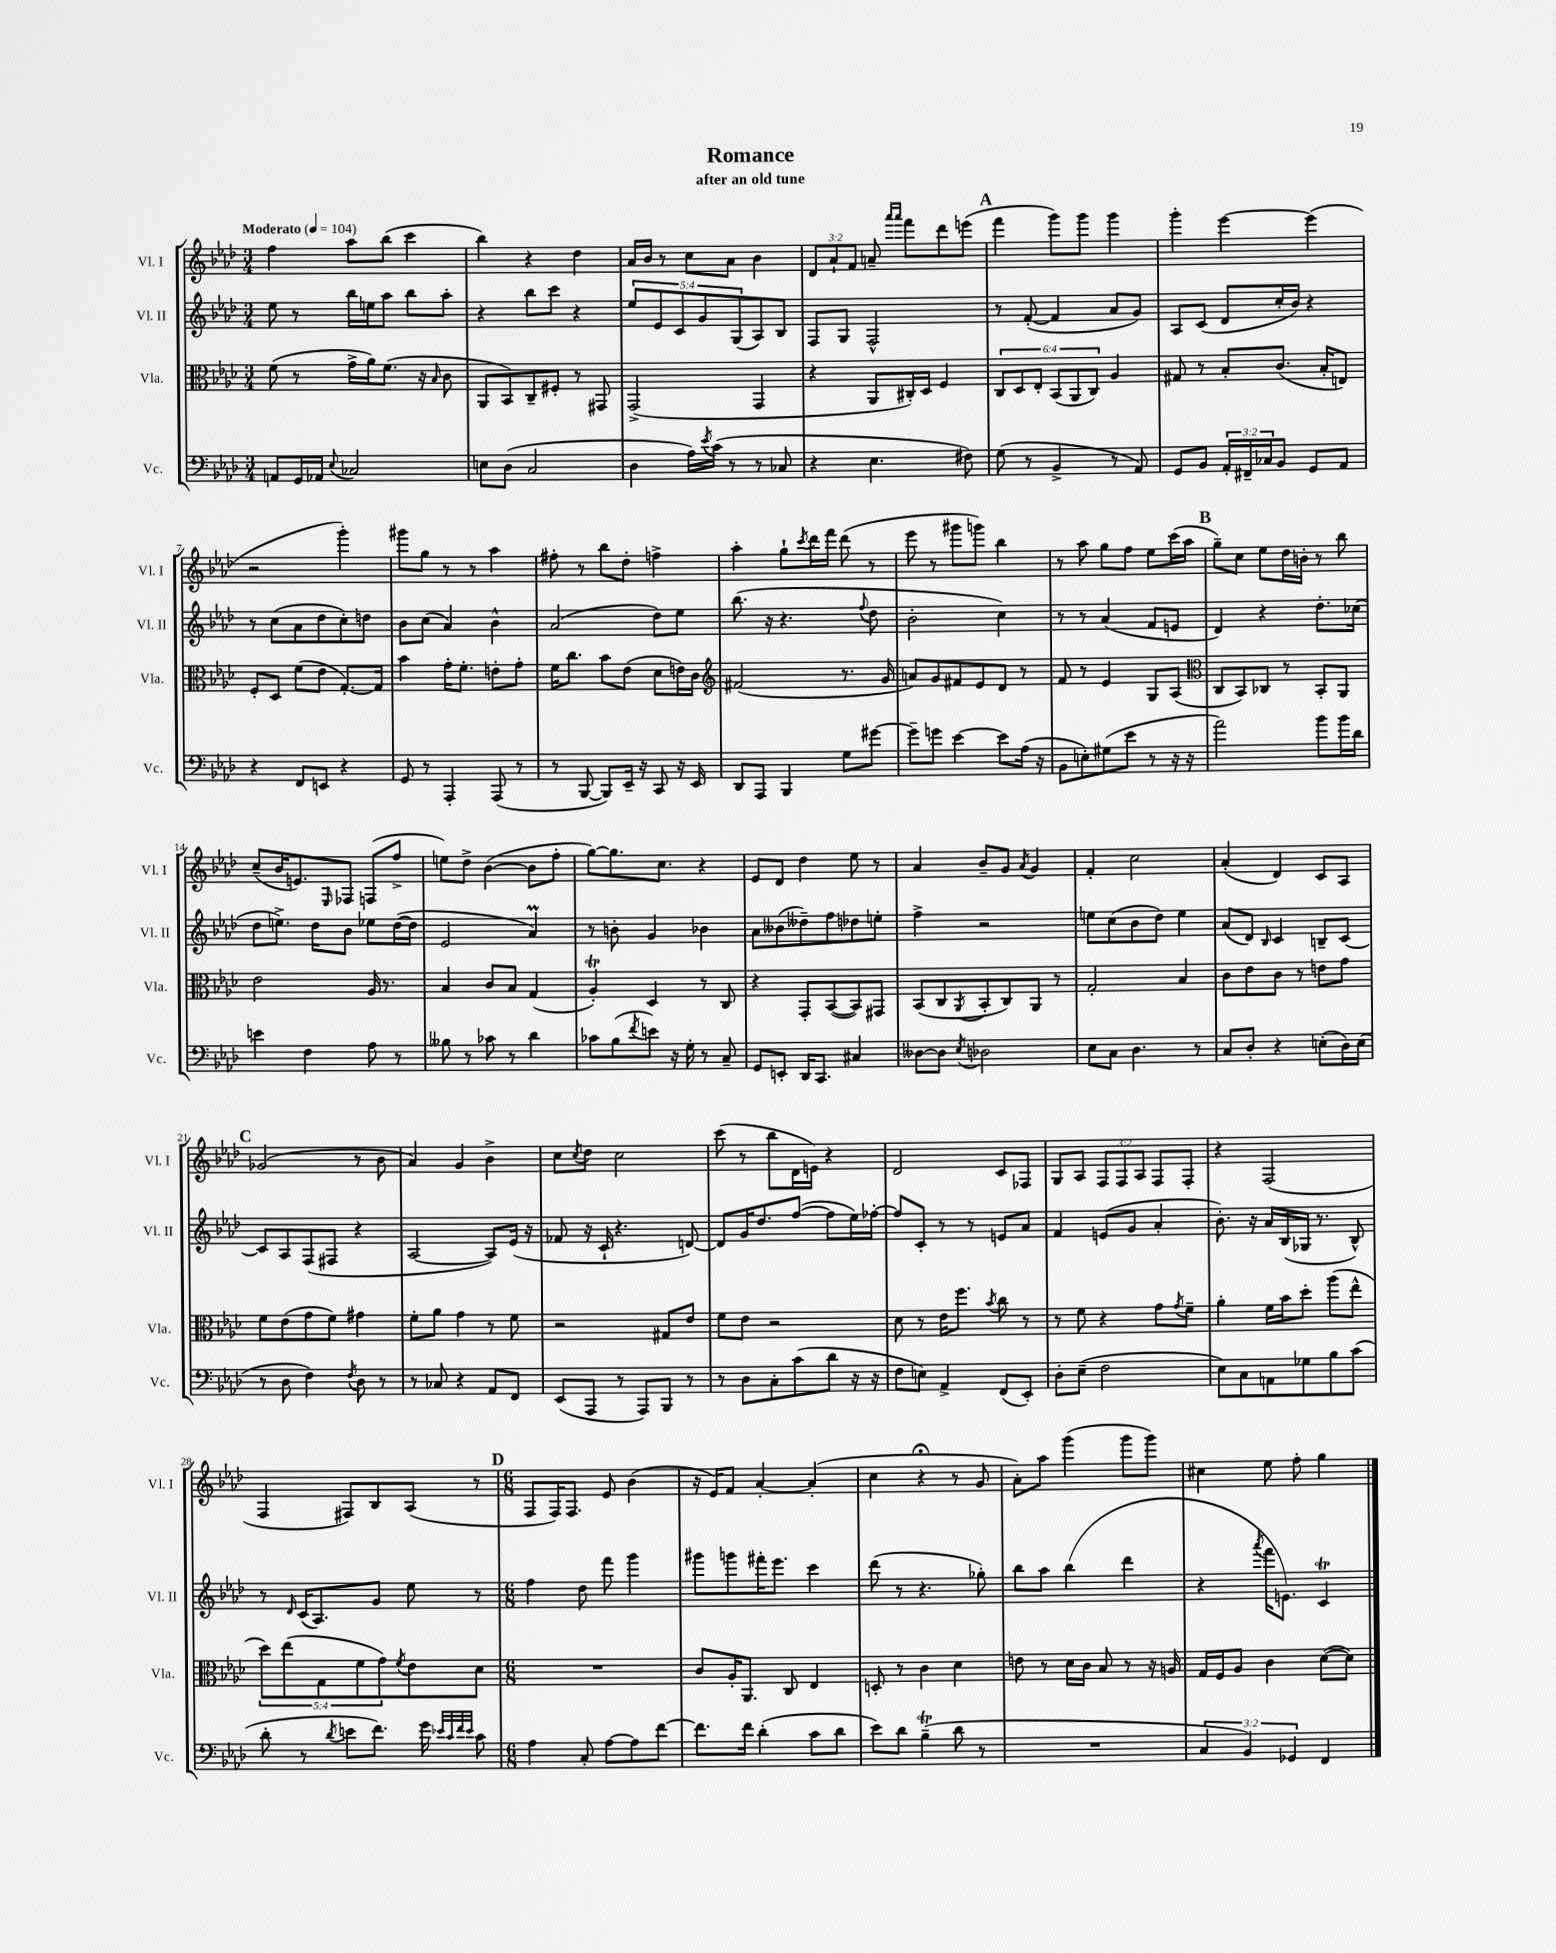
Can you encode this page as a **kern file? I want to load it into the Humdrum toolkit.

**kern	**kern	**kern	**kern
*staff4	*staff3	*staff2	*staff1
*clefF4	*clefC3	*clefG2	*clefG2
*k[b-e-a-d-]	*k[b-e-a-d-]	*k[b-e-a-d-]	*k[b-e-a-d-]
*M3/4	*M3/4	*M3/4	*M3/4
*MM104	*MM104	*MM104	*MM104
8AA	(8f	8ee-	4ff
16GG	8r	8r	.
16AA-	.	.	.
8qqE-	.	.	.
2C-	16g^	16bb-	8aa-
.	16a-)	16ee	.
.	(8.f	8aa-	(8bb-
.	.	8bb-	4ccc
.	16r	.	.
.	16qqB-	.	.
.	8c	8aa-'	.
=	=	=	=
8E	8AA-	4r	4bb-)
(8D-	8BB-)	.	.
2C	8C~	8bb-	4r
.	8F#'	8ccc	.
.	8r	4r	4dd-
.	8GG#	.	.
=	=	=	=
4D-	(2GG^	10ee-	16a-
.	.	.	16b-
.	.	10e-	.
.	.	.	8r
.	.	10c	.
16A-)	.	.	8cc
.	.	10g	.
8qe-	.	.	.
(16c	.	.	.
8r	.	.	8a-
.	.	(10G	.
8r	4GG	8A-)	4b-
8C-	.	8B-	.
=	=	=	=
4r	4r	8F	12d-
.	.	.	12a-`
.	.	8G	.
.	.	.	12f
4.E-	8AA-	2F^^	8a~
.	.	.	16qqaaa-
.	.	.	16qqaaa-
.	16C#')	.	8fff
.	16D-	.	.
.	4F	.	8ddd-
8F#)	.	.	(8eee
=	=	=	=
(8G	12C	8r	4fff
.	12D-	.	.
8r	.	([8f'	.
.	12E-'	.	.
4BB-^	(12BB-	4f]	8ggg)
.	12AA-	.	.
.	.	.	8ggg
.	12C)	.	.
8r	4A-	8a-	4ggg
8AA-)	.	8g)	.
=	=	=	=
8GG	8G#	8A-	4ggg'
8BB-	8r	(8c	.
24AA-'	8B-'	8d-	[4eee-
24FF#~	.	.	.
24C-	.	.	.
8BB-	(8.c	16cc'	.
.	.	16b-)	.
8GG	.	4r	(4eee-]
.	16B-'	.	.
8AA-	8E)	.	.
=	=	=	=
4r	8F'	8r	2r
.	8D-	(8cc	.
8FF	(8f	8a-	.
8EE	8e-	8dd-	.
4r	[8.G')	8cc')	4ggg')
.	.	8dd	.
.	16G]	.	.
=	=	=	=
8GG	4b-	8b-	8ggg#
8r	.	(8cc	8gg
4AAA-'	16g'	4a-)	8r
.	8.f'	.	.
.	.	.	8r
(8AAA-	8e'	4b-^^	4aa-
8r	8g'	.	.
=	=	=	=
8r	16f	(2a-	8ff#'
.	8.cc	.	.
[8BBB-	.	.	8r
8BBB-])	8b-	.	8bb-
16EE-~	(8e-	.	8dd-'
16r	.	.	.
8CC	8d-	8dd-)	4ff^
16r	16e)	8ee-	.
16EE-	16c	.	.
=	=	=	=
*	*clefG2	*	*
8DD-	(2f#	(8.bb-	4aa-'
8AAA-	.	.	.
.	.	16r	.
4BBB-	.	4.r	8gg`
.	.	.	8qccc
.	.	.	16ddd-
.	.	.	16fff
8G	8.r	.	(8ddd-
.	.	8qqff	.
[8g#	.	8dd-	8r
.	16g	.	.
=	=	=	=
8g#~]	8a)	2b-'	8eee-
8g	8g	.	8r
[4e-	8f#	.	8ggg#
.	8e-	.	8ggg)
8e-]	8d-	4cc)	4bb-
(16A-	8r	.	.
16r	.	.	.
=	=	=	=
8BB-	8f	8r	8r
8E')	8r	8r	8aa-
(8G#	4e-	(4a-	8gg
8e-	.	.	8ff
8r	8G	8f	8ee-
16r	(8A-	8e	(16ccc
16r	.	.	16aa-
=	=	=	=
*	*clefC3	*	*
2a-)	8C	4d-)	8gg~)
.	8BB-)	.	8cc
.	8C-	4r	8ee-
.	8r	.	16dd-
.	.	.	16b'
8b-	8BB-'	8.dd-'	8r
16b-	8AA-	.	8bb-
16d-	.	(16cc-	.
=	=	=	=
4e	2e-	8dd-	(8cc~
.	.	8.ee^)	16b-
.	.	.	8.e)
4F	.	.	.
.	.	16dd-	.
.	.	.	16qqE-
.	.	8b-	8F-
8A-	16A-	8ee-	(8F
.	8.r	.	.
8r	.	([16dd-	8ff^
.	.	16dd-]	.
=	=	=	=
8B--	4B-	2e-	8ee)
8r	.	.	8dd-^
8c-	8c	.	([4b-
8r	8B-	.	.
4d-	(4G	4a-)	8b-]
.	.	.	8ff'
=	=	=	=
8c-	4A-')	8r	[8gg)
(8B-	.	8b'	8.gg]
8qf	.	.	.
8e)	4D-	4g	.
.	.	.	8.cc
16r	.	.	.
16G'	.	.	.
8r	8r	4b-	4r
8C~	8C	.	.
=	=	=	=
8GG	4r	8a-	8e-
8EE'	.	(8b--	8d-
16DD-	8GG'	8dd--~)	4dd-
8.CC	.	.	.
.	([8BB-	8ff	.
4C#	8BB-])	8dd-	8ee-
.	8GG#	8ee'	8r
=	=	=	=
[8D--	(8BB-	4ff^	4a-
8D--]	8C	.	.
8qE-	8qAA-	.	.
2D-	8BB-'	2r	8b-~
.	8C)	.	8g
.	.	.	8qa-
.	8AA-	.	4g
.	8r	.	.
=	=	=	=
8E-	2G'	8ee	4f'
8C	.	(8cc	.
4.D-	.	8b-	2cc
.	.	8dd-)	.
.	4B-	4ee	.
8r	.	.	.
=	=	=	=
8C	8c	(8a-	(4a-'
8D-'	8e-	8d-)	.
.	.	16qqB-	.
4r	8c	4c	4d-)
.	8r	.	.
(8E'	8e	8B~	8c
16D-)	8g	[8c	8A-
(16E	.	.	.
=	=	=	=
8r	8f	8c]	(2g-
8D-	(8e-	8A-	.
4F)	8g	(8F	.
.	8f)	8F#	.
8qF	.	.	.
8D-	4g#	4r	8r
8r	.	.	8b-
=	=	=	=
8r	8f'	[2A-	4a-)
8C-	8a-	.	.
4r	4g	.	4g
8AA-	8r	8A-])	4b-^
8FF	8f	(16e-	.
.	.	16r	.
=	=	=	=
(8EE-	2r	8f-	8cc
.	.	.	8qcc
8AAA-	.	16r	8dd-
.	.	16c`	.
8r	.	4.r	2cc
8AAA-)	.	.	.
8BBB-	8G#	.	.
8r	8e-	[8d)	.
=	=	=	=
8r	8f	8d]	(8ccc
8D-	8e-	16g	8r
.	.	8.dd-	.
8C'	2r	.	8bb-
(8c	.	([8ff	16d-
.	.	.	16e)
8d-	.	8ff]	4r
16r	.	16ee-)	.
16r	.	[16ff-'	.
=	=	=	=
8F	8d-	8ff-]	2d-
8E)	8r	8c'	.
4AA-^	16e-	8r	.
.	8.ff	.	.
.	.	8r	.
.	8qb-	.	.
(8FF	8cc	8e	8c
8EE-')	8r	8a-	8F-
=	=	=	=
8D-'	8r	4f	8G
(8E-~	8f	.	8A-
2F	4r	(8e	12F
.	.	.	12F
.	.	8g	.
.	.	.	12A-
.	8g	4a-'	8F
.	8qg	.	.
.	8f~	.	8F'
=	=	=	=
8E-)	4a-'	8.b-')	4r
8C	.	.	.
.	.	16r	.
8AA	16f	16a-	(2F
.	16b-	(16B-	.
8G-	8dd-'	16G-	.
.	.	8.r	.
8B-	(8aa-	.	.
(8c	8ee-^^	8B-^^)	.
=	=	=	=
8d-'	10dd-)	8r	4F
.	(10ee-	.	.
.	.	16qqd-	.
8r	.	(16c	.
.	.	8.A-)	.
.	10G	.	.
8qd-	.	.	.
8e	.	.	8F#)
.	10f	.	.
8.f)	.	8g	8B-
.	10g)	.	.
.	8qf	.	.
.	8e-	8ee-	(8A-
16g	.	.	.
32qqe-	.	.	.
32qqc	.	.	.
32qqf	.	.	.
32qqe-	.	.	.
8c	8d-	8r	8r
=	=	=	=
*M6/8	*M6/8	*M6/8	*M6/8
4A-	2.r	4ff	8F
.	.	.	16F)
.	.	.	8.F
8C'	.	8dd-	.
[8A-	.	8fff	8e-
8A-]	.	4ggg	(4b-
[8f	.	.	.
=	=	=	=
8.f]	8c	8ggg#	16r
.	.	.	16e-)
.	16A-'	8ggg	8f
16f	8.AA-	.	.
(4d-'	.	16fff#'	[4a-'
.	.	8.eee-	.
.	8C	.	.
8c	4E-	4ccc	(4a-']
8d-	.	.	.
=	=	=	=
8e-)	8D'	(8ddd-	4cc
8d-	8r	8r	.
(4B-~	4c	4.r	4r;
8d-	4d-	.	8r
8r	.	8gg-')	8g
=	=	=	=
2.r	8e	8bb-	8a-')
.	8r	8aa-	8aa-
.	16d-	(4bb-	(4ggg
.	16c	.	.
.	8B-	.	.
.	8r	4ddd-	8ggg
.	16r	.	8ggg)
.	16A	.	.
=	=	=	=
6C	16G	4r	4cc#
.	16F	.	.
.	8A-	.	.
6BB-)	.	.	.
.	.	8qaaa-	.
.	4c	16fff	8ee-
.	.	8.e)	.
6GG-	.	.	.
.	.	.	8ff'
4FF	([8d-	4c	4gg
.	8d-])	.	.
==	==	==	==
*-	*-	*-	*-
